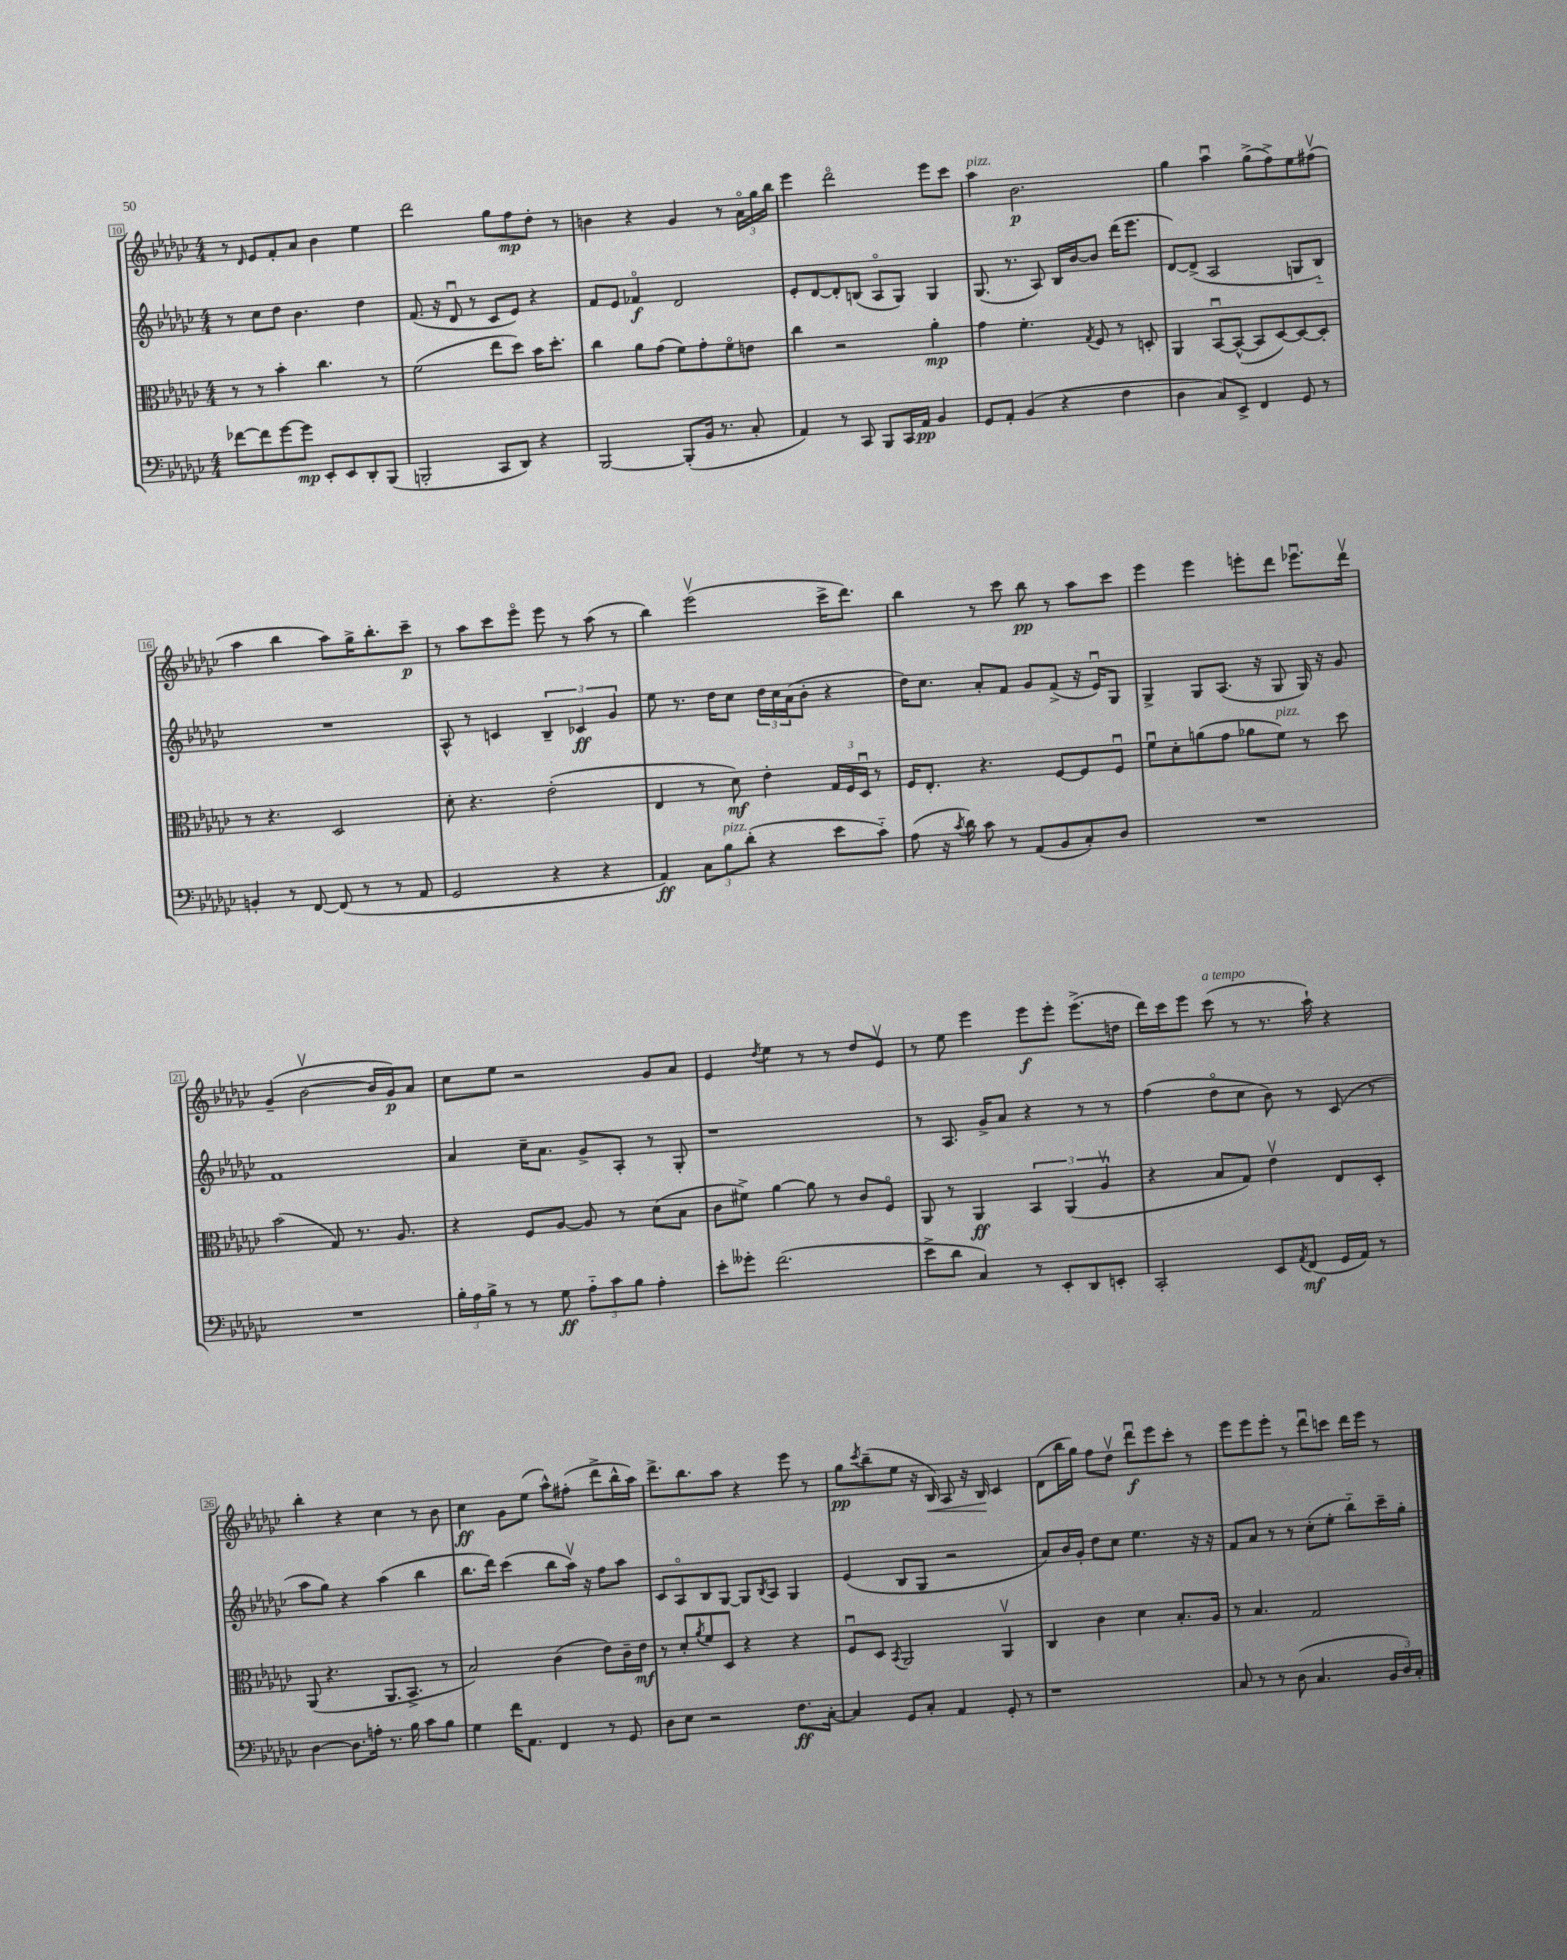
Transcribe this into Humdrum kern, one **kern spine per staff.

**kern	**kern	**kern	**kern
*staff4	*staff3	*staff2	*staff1
*clefF4	*clefC3	*clefG2	*clefG2
*k[b-e-a-d-g-c-]	*k[b-e-a-d-g-c-]	*k[b-e-a-d-g-c-]	*k[b-e-a-d-g-c-]
*M4/4	*M4/4	*M4/4	*M4/4
[8f-\L	8r	8r	8r
.	.	.	16qqd-/
8f-\]	8r	8cc-\L	8e-/L
[8g-\	4b-'\	8dd-\J	8f'/
8g-\]J	.	4.b-\	8a-/J
8EE-'/L	4.cc-\	.	4b-\
8EE-/	.	.	.
8DD-'/	.	4dd-\	4ee-\
(8BBB-/J	8r	.	.
=	=	=	=
2BBB'/	(2f\	(8.f/	2ddd-\
.	.	16r	.
.	.	8d-u/	.
.	.	8r	.
8CC-/L	8ee-\L	8c-/L	8gg-\L
8DD-/J)	8dd-\J)	8e-/J)	8ff\
4r	16b-\LK	4r	8dd-'\J
.	8.dd-'\J	.	.
.	.	.	8r
=	=	=	=
[2BBB-/	4cc-\	8f/L	4b\
.	.	8e-/J	.
.	8a-\L	4f-o/	4r
.	(8g-\J	.	.
(8BBB-'/]L	8f\L)	2d-/	4g-/
16BB-/Jk	8g-'\	.	.
8.r	.	.	.
.	8fo\	.	8r
8C-'/	8e\J	.	24a-o\LL
.	.	.	24gg-\
.	.	.	24bb-\JJ
=	=	=	=
4AA-/)	4cc-\	8e-'/L	4eee-\
.	.	[8d-/	.
8r	2r	8d-'/]	2ddd-o\
8CC-/	.	(8B/J	.
8BBB-/L	.	8A-o/L	.
16CC-/L	.	8G-/J)	.
16AA-/JJ	.	.	.
4BB-/	4a-'\	4G-/	8eee-\L
.	.	.	8ccc-\J
=	=	=	=
8GG-/L	4g-\	(8.G-/	4aa-\
8AA-'/J	.	.	.
.	.	8.r	.
(4BB-/	4.f'\	.	2.b-\
.	.	8A-/)	.
4r	.	16B-/LL	.
.	.	[16b-/J	.
.	8qG-/	.	.
.	8F/	8b-/]J	.
4F\	8r	(16ddd-\LK	.
.	.	8.eee-\J	.
.	8D'/	.	.
=	=	=	=
4D-\	4AA-/	[8d-/L)	4gg-\
.	.	(8d-^/]J	.
8C-/L)	[8BB-u/L	2A-/	4aa-u\
8EE-^/J	(8BB-^^/_J	.	.
4FF/	8BB-/]L	.	(8gg-^\L
.	[8D-/)	.	8ff^\)
8GG-/	8D-/_	8G/L	8ee-\
8r	8D-'/]J	8B-'~/J)	(8ff#v\J
=	=	=	=
4BB'/	8r	1r	4aa-\
.	4.r	.	.
8r	.	.	4bb-\
[8FF/	.	.	.
(8FF/]	2D-/	.	8aa-\L)
8r	.	.	16gg-^\K
.	.	.	8.bb-'\
8r	.	.	.
8AA-/	.	.	8ccc-~\J
=	=	=	=
2GG-/	8d-'\	8A-^^/	8r
.	4.r	8r	8aa-\L
.	.	4c/	8ccc-\
.	.	.	8eee-o\J
4r	(2e-'\	6B-~/	8eee-\
.	.	.	8r
.	.	6c-/	.
4r	.	.	(8aa-\
.	.	6g-/	.
.	.	.	8r
=	=	=	=
4AA-/)	4E-/	8ee-\	4bb-\)
.	.	8.r	.
12C-\L	8r	.	(2eee-v\
.	.	16dd-\LK	.
12B-\	.	.	.
.	8d-\)	8cc-\J	.
(12d-'\J	.	.	.
4r	4e-'\	24dd-\LL	.
.	.	24cc-\	.
.	.	(24a-\J	.
.	.	8b-'\J	.
8e-\L	24G-/LL	4r	16ccc-^\LK
.	24F/	.	.
.	.	.	8.ddd-\J)
.	24D-u/JJ	.	.
8c-'~\J)	8r	.	.
=	=	=	=
(8A-\	16F/LK	16dd-\LK)	4bb-\
.	8.E-'/J	8.cc-\J	.
16r	.	.	.
8qc-/	.	.	.
16d-\)	.	.	.
8c-\	4.r	8a-'/L	8r
8r	.	8f/J	8ccc-\
(8AA-/L	.	8g-/L	8bb-\
8BB-/	[8F/L	(8f^/J	8r
8C-'/)	8F/]	16r	8aa-\L
.	.	16e-u/LK)	.
8D-/J	8Fu/J	8G-/J	8ccc-\J
=	=	=	=
1r	8fu\L	4G-^/	4eee-\
.	8d-'\	.	.
.	(8a\	8G-/L	4eee-\
.	8g-\J	(8.A-/J	.
.	8a-\L	.	8eee'\L
.	.	16r	.
.	8f\J)	8G-/	8ddd-\J
.	8r	16G-/)	8.eee-u\L
.	.	16r	.
.	8dd-\	8g-/	.
.	.	.	16ddd-v\Jk
=	=	=	=
1r	(2b-\	1f	(4g-~/
.	.	.	[2b-v\
.	8G-/)	.	.
.	8.r	.	.
.	.	.	16b-/]LL
.	8.A-/	.	16g-/J)
.	.	.	8a-/J
=	=	=	=
24B-'\LL	4r	4a-/	8cc-\L
24A-\	.	.	.
24B-^\JJ	.	.	.
8r	.	.	8ee-\J
8r	8F/L	16cc-~\LK	2r
.	.	8.a-\J	.
8G-\	[8A-/J	.	.
12A-'~\L	8A-/]	8g-^/L	.
12c-\	.	.	.
.	8r	8A-'/J	.
12B-\J	.	.	.
4A-'\	(8d-\L	8r	8g-/L
.	8B-\J	8G-'/	8a-/J
=	=	=	=
8e-'\L	8c-\L	1r	4e-/
8g--'\J	8f#^\J)	.	.
.	.	.	8qdd-/
(2.f\	[4a-\	.	4ee-\
.	8a-\]	.	8r
.	8r	.	8r
.	8c-/L	.	8dd-/L
.	8Fo/J	.	8e-v/J
=	=	=	=
8e-^\L	8AA-/	8r	8r
8d-\J	8r	8.A-/	8ee-\
4C-/)	4AA-/	.	4eee-\
.	.	16g-^/LK	.
.	.	8a-/J	.
8r	6BB-/	4r	8eee-\L
8EE-'/L	.	.	8eee-'\J
.	(6AA-/	.	.
8DD-/	.	8r	(8.eee-^\L
.	6A-v/	.	.
8EE'/J	.	8r	.
.	.	.	16dd\Jk
=	=	=	=
2CC-'/	4r	(4ff\	16ddd-\LL)
.	.	.	16ccc-\J
.	.	.	8eee-\J
.	8B-/L	8dd-o\L	(8ccc-\
.	8G-/J)	8cc-\J	8r
8EE-/L	4e-v\	8b-\)	8.r
8qAA-/	.	.	.
(8FF/J	.	8r	.
.	.	.	16aa-`\)
16GG-/LL	8E-/L	(8c-/	4r
16AA-/JJ)	.	.	.
8r	8D-'/J	8r	.
=	=	=	=
[4D-\	(8AA-/	8aa-\L	4bb-'\
.	4.r	8gg-\J)	.
8.D-\]L	.	4r	4r
16A'\Jk	.	.	.
8.r	8.AA-/L	(4aa-\	4cc-\
16B-\	8.BB-^/J	.	.
8c-\L	.	4bb-\	8r
8B-\J	8r	.	8b-\
=	=	=	=
4G-\	2B-/)	8.bb-\L	4cc-\
.	.	16ddd-\Jk)	.
16f\LK	.	(4ccc-\	8g-\L
8.AA-\J	.	.	.
.	.	.	(8ee-\J
4FF/	(4c-\	8bb-\L	8aa-^^\L)
.	.	16aa-v\Jk)	(8ff#'\J
.	.	16r	.
8r	8e-\L)	8ff\L	8ddd-^\L
8GG-/	16c-~\L	8aa-\J	16bb-^^\L
.	16e-\JJ	.	16aa-\JJ)
=	=	=	=
8D-\L	8r	8c-/L	8.ddd-^\L
8E-\J	8d-'/L	8A-o/	.
.	.	.	8.bb-\
.	8qa-/	.	.
2r	8f/	8B-/	.
.	8D-/J	[8G-/J	8aa-\J
.	4r	8G-/]L	4r
.	.	8qB-/	.
.	.	8A-/J	.
8.F\L	4r	4G-/	8eee-\
.	.	.	8r
[16C-'\Jk	.	.	.
=	=	=	=
4C-/]	8Fu/L	(4e-/	8gg-\L
.	.	.	8qccc-/
.	8D-/J	.	(8bb-~\
.	8qBB-/	.	.
8GG-/L	2AA-/	8B-/L	8ee-\J
8C-'/J	.	8G-/J	16r
.	.	.	16B-/)
4AA-/	.	2r	8A-/
.	.	.	16r
.	.	.	16B-/
8GG-'/	4AA-v/	.	4c-/
8r	.	.	.
=	=	=	=
1r	4C-/	8a-/L)	(8d-\L
.	.	16b-/L	16bb-\L
.	.	16g-'/JJ	16gg-\JJ)
.	4c-\	8dd-\L	8ff\L
.	.	8cc-\J	8dd-v\J
.	4d-\	4.ee-\	8ddd-u\L
.	.	.	8eee-\
.	8.B-'/L	.	8ccc-'\J
.	.	16r	8r
.	16A-/Jk	16r	.
=	=	=	=
8C-/	8r	8f/L	8eee-\L
8r	4.B-/	8a-/J	8eee-\
8r	.	8r	8eee-'\J
(8D-\	.	8r	8r
4.C-/	2G-/	(8cc-'\L	8ddd-u\L
.	.	8ee-'\J	8ccc\J
.	.	8bb-'~\L)	16ddd-\LL
.	.	.	16eee-\JJ
24BB-/LL	.	16ccc-~\L	8r
24D-/)	.	.	.
.	.	16gg-'\JJ	.
24C-'/JJ	.	.	.
==	==	==	==
*-	*-	*-	*-
